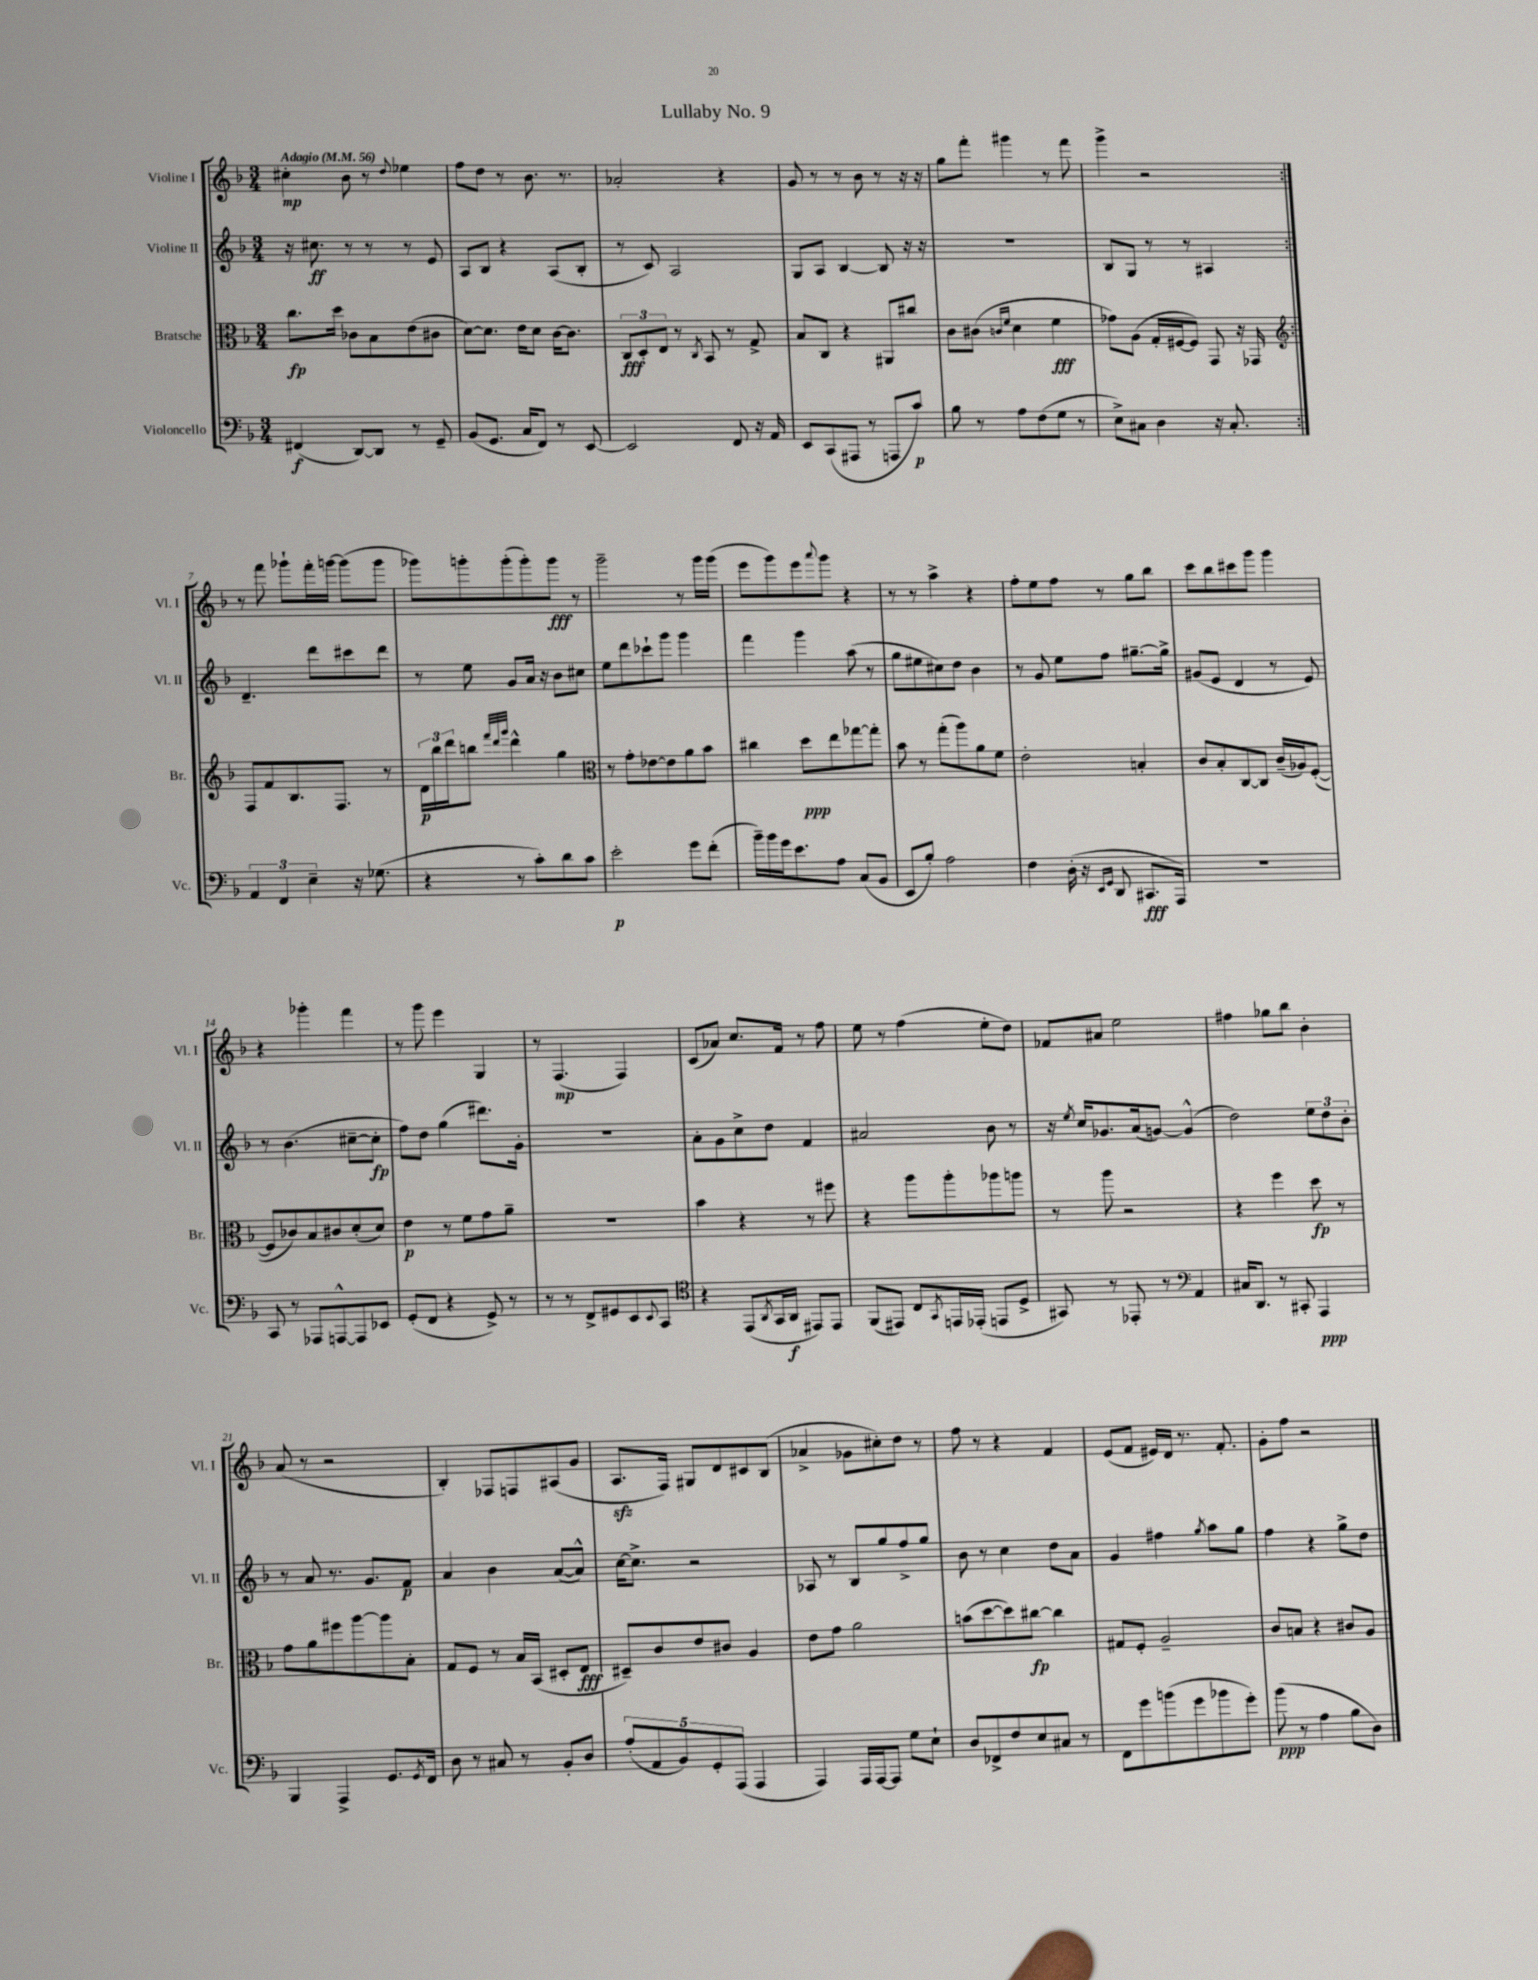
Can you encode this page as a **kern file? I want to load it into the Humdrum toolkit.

**kern	**dynam	**kern	**dynam	**kern	**dynam	**kern	**dynam
*part4	*part4	*part3	*part3	*part2	*part2	*part1	*part1
*staff4	*staff4	*staff3	*staff3	*staff2	*staff2	*staff1	*staff1
*I"Violoncello	*	*I"Bratsche	*	*I"Violine II	*	*I"Violine I	*
*I'Vc.	*	*I'Br.	*	*I'Vl. II	*	*I'Vl. I	*
*clefF4	*	*clefC3	*	*clefG2	*	*clefG2	*
*k[b-]	*	*k[b-]	*	*k[b-]	*	*k[b-]	*
*M3/4	*	*M3/4	*	*M3/4	*	*M3/4	*
*MM56	*	*MM56	*	*MM56	*	*MM56	*
=1	=1	=1	=1	=1	=1	=1	=1
!	!	!	!	!	!	!LO:TX:a:B:t=Adagio	!
(4FF#X/	f	8.cc\L	fp	16r	.	4cc#X'\	mp
.	.	.	.	8.cc#X\	ff	.	.
.	.	16dd\Jk	.	.	.	.	.
[8DD/L)	.	8c-X\L	.	8r	.	8b-\	.
8DD/J]	.	8B-\	.	8r	.	8r	.
.	.	.	.	.	.	8qqdd/	.
8r	.	(8e\	.	8r	.	4ee-X\	.
8GG~/	.	8c#X\J	.	8e/	.	.	.
=2	=2	=2	=2	=2	=2	=2	=2
(8BB-/L	.	[8d\L)	.	8A/L	.	8ff\L	.
8.GG/J	.	8.d\J]	.	8B-/J	.	8dd\J	.
.	.	.	.	4r	.	8r	.
16C/KL	.	16e\KL	.	.	.	.	.
8FF/J)	.	8d\J	.	.	.	8.b-\	.
8r	.	[16c\KL	.	(8A/L	.	.	.
.	.	8.c\J]	.	.	.	8.r	.
[8EE/	.	.	.	8B-'/J	.	.	.
=3	=3	=3	=3	=3	=3	=3	=3
2EE/]	.	12C/L	fff	8r	.	2a-X'/	.
.	.	12D'/	.	.	.	.	.
.	.	.	.	8c/)	.	.	.
.	.	12E/J	.	.	.	.	.
.	.	8r	.	2A/	.	.	.
.	.	8qC/	.	.	.	.	.
.	.	8BB-/	.	.	.	.	.
8FF/	.	8r	.	.	.	4r	.
16r	.	8G^/	.	.	.	.	.
16AA/	.	.	.	.	.	.	.
=4	=4	=4	=4	=4	=4	=4	=4
8EE/L	.	8B-/L	.	8G/L	.	8g/	.
(8CC/	.	8C/J	.	8A/J	.	8r	.
8AAA#X/J	.	4r	.	[4B-/	.	8r	.
8r	.	.	.	.	.	8b-\	.
8AAAn/L	.	8AA#X/L	.	8B-/]	.	8r	.
8c/J)	p	8cc#X/J	.	16r	.	16r	.
.	.	.	.	16r	.	16r	.
=5	=5	=5	=5	=5	=5	=5	=5
8B-\	.	8c\L	.	2.r	.	8gg\L	.
8r	.	(8c#X\J	.	.	.	8fff'\J	.
.	.	16qqcn/LL	.	.	.	.	.
.	.	16qqf/JJ	.	.	.	.	.
8A\L	.	4d\	.	.	.	4ggg#X\	.
(8F\	.	.	.	.	.	.	.
8G\J	.	4f\	fff	.	.	8r	.
8r	.	.	.	.	.	8fff\	.
=6	=6	=6	=6	=6	=6	=6	=6
8E^\L)	.	8g-X\L)	.	8B-/L	.	4ggg^\	.
8C#X\J	.	(8A\J	.	8G/J	.	.	.
4D\	.	16G'/LL	.	8r	.	2r	.
.	.	[16F#X/J	.	.	.	.	.
.	.	8F#/J])	.	8r	.	.	.
16r	.	8GG/	.	4A#X/	.	.	.
8.C#'/	.	.	.	.	.	.	.
.	.	16r	.	.	.	.	.
.	.	16GG-X/	.	.	.	.	.
!!LO:LB:g=z
=7:|!	=7:|!	=7:|!	=7:|!	=7:|!	=7:|!	=7:|!	=7:|!
*	*	*clefG2	*	*	*	*	*
6AA/	.	8F/L	.	4.d~/	.	8r	.
.	.	8f/	.	.	.	8fff\	.
6FF/	.	.	.	.	.	.	.
.	.	8.B-/	.	.	.	8ggg-X`\L	.
6E~\	.	.	.	.	.	.	.
.	.	.	.	8ddd\L	.	16fff'\L	.
.	.	8.F/J	.	.	.	[16gggn\JJ	.
16r	.	.	.	8ccc#X\	.	(8ggg\L]	.
(8.G-X\	.	.	.	.	.	.	.
.	.	8r	.	8ddd\J	.	8ggg\J	.
=8	=8	=8	=8	=8	=8	=8	=8
4r	.	24d\LL	p	8r	.	8ggg-X\L)	.
.	.	24bb-\	.	.	.	.	.
.	.	24ddd\J	.	.	.	.	.
.	.	8bbn\J	.	8ee\	.	8gggn'\	.
.	.	32qqfff/LLL	.	.	.	.	.
.	.	32qqddd/	.	.	.	.	.
.	.	32qqggg/JJJ	.	.	.	.	.
8r	.	4ddd^^\	.	8g/L	.	(8ggg'\	.
8c'\L)	.	.	.	16a/Jk	.	8ggg'\)	.
.	.	.	.	16r	.	.	.
8d\	.	4gg\	.	8b-\L	.	8ggg\J	fff
8c\J	.	.	.	8cc#X\J	.	8r	.
=9	=9	=9	=9	=9	=9	=9	=9
*	*	*clefC3	*	*	*	*	*
2e'\	p	8r	.	8ee\L	.	2ggg~\	.
.	.	8g'\L	.	8ddd\	.	.	.
.	.	[8e-X\	.	8ccc-X`\	.	.	.
.	.	8e-\]	.	8ggg\J	.	.	.
8g\L	.	8a\	.	4ggg\	.	8r	.
(8f'\J	.	8b-\J	.	.	.	16ggg\LL	.
.	.	.	.	.	.	(16ggg\JJ	.
=10	=10	=10	=10	=10	=10	=10	=10
16b-~\LL)	.	4cc#X\	.	4fff\	.	8eee\L	.
16b-\	.	.	.	.	.	.	.
16g\J	.	.	.	.	.	8ggg\)	.
8.e\	.	.	.	.	.	.	.
.	.	8dd\L	ppp	4ggg\	.	8eee\	.
.	.	.	.	.	.	8qqaaa/	.
8A\J	.	8ee\	.	.	.	8ggg\J	.
(8C/L	.	[8gg-X\	.	(8aa\	.	4r	.
8BB-/J	.	8gg-'\J]	.	8r	.	.	.
=11	=11	=11	=11	=11	=11	=11	=11
8EE/L	.	8b-\	.	8gg\L	.	8r	.
8B-'/J)	.	8r	.	8ee#X\	.	8r	.
2A\	.	(8gg'\L	.	8cc#X\)	.	4aa^\	.
.	.	8aa\)	.	8dd\J	.	.	.
.	.	8a\	.	4b-\	.	4r	.
.	.	8f\J	.	.	.	.	.
=12	=12	=12	=12	=12	=12	=12	=12
4F\	.	2e'\	.	8r	.	8ff'\L	.
.	.	.	.	8g/	.	8ee\	.
(16D'\	.	.	.	8ee\L	.	8ff\J	.
16r	.	.	.	.	.	.	.
16qqEE/LL	.	.	.	.	.	.	.
16qqGG/JJ	.	.	.	.	.	.	.
8DD/	.	.	.	8ff\J	.	8r	.
8.CC#X/L	fff	4Bn'/	.	[8.gg#X~\L	.	8gg\L	.
.	.	.	.	.	.	8bb-\J	.
16AAA/Jk)	.	.	.	16gg#^\Jk]	.	.	.
=13	=13	=13	=13	=13	=13	=13	=13
2.r	.	8c/L	.	(8g#X/L	.	8ccc\L	.
.	.	8B-'/	.	8e/J	.	8bb-\	.
.	.	[8C/	.	4d/	.	8ccc#X\	.
.	.	8C/J]	.	.	.	8ggg\J	.
.	.	(16c~/LL	.	8r	.	4ggg\	.
.	.	16A-X/J)	.	.	.	.	.
.	.	([8F'/J	.	8e/)	.	.	.
!!LO:LB:g=z
=14	=14	=14	=14	=14	=14	=14	=14
8CC/	.	8F/L]	.	8r	.	4r	.
8r	.	8c-X/)	.	(4.b-\	.	.	.
8AAA-X/L	.	8B-/	.	.	.	4ggg-X'\	.
[8AAAn^^/	.	8c#X/	.	.	.	.	.
8AAA/]	.	(8d'/	.	[8cc#X~\L	.	4fff\	.
8EE-X/J	.	8d/J)	.	8cc#'\J]	fp	.	.
=15	=15	=15	=15	=15	=15	=15	=15
(8GG'/L	.	4e\	p	8ff\L)	.	8r	.
8FF/J	.	.	.	8dd\J	.	8ggg\	.
4r	.	8r	.	(4gg\	.	4eee\	.
.	.	8f\L	.	.	.	.	.
8GG^/)	.	8g\	.	8.ddd#X\L)	.	4G/	.
8r	.	8a~\J	.	.	.	.	.
.	.	.	.	16g'\Jk	.	.	.
=16	=16	=16	=16	=16	=16	=16	=16
8r	.	2.r	.	2.r	.	8r	.
8r	.	.	.	.	.	(4.F/	mp
8FF^/L	.	.	.	.	.	.	.
8GG#X/	.	.	.	.	.	.	.
8EE/	.	.	.	.	.	4F/)	.
8qqEE/	.	.	.	.	.	.	.
8CC/J	.	.	.	.	.	.	.
=17	=17	=17	=17	=17	=17	=17	=17
*clefC4	*	*	*	*	*	*	*
4r	.	4b-\	.	8a'\L	.	(8c/L	.
.	.	.	.	8g\	.	8a-X/J)	.
(8EE/L	.	4r	.	8cc^\	.	8.cc/L	.
8qAA/	.	.	.	.	.	.	.
16GG/L	.	.	.	8dd\J	.	.	.
16AA/JJ	f	.	.	.	.	16f/Jk	.
8EE#X/L)	.	8r	.	4f/	.	8r	.
8EE#/J	.	8ff#X\	.	.	.	8ff\	.
=18	=18	=18	=18	=18	=18	=18	=18
(8FF/L	.	4r	.	2a#X/	.	8ee\	.
8EE#X/J)	.	.	.	.	.	8r	.
8C/L	.	8aa\L	.	.	.	(4ff\	.
8qGG/	.	.	.	.	.	.	.
16EEn/L	.	8aa'\	.	.	.	.	.
(16EE-X'/JJ	.	.	.	.	.	.	.
8EEn/L	.	8aa-X\	.	8b-\	.	8ee'\L	.
8D^/J	.	8aan\J	.	8r	.	8dd\J)	.
=19	=19	=19	=19	=19	=19	=19	=19
8GG#X/)	.	8r	.	16r	.	8f-X/L	.
.	.	.	.	8qee/	.	.	.
.	.	.	.	16cc/KL	.	.	.
8r	.	8aa\	.	8.g-X/	.	8a#X/J	.
8EE-X'/	.	2r	.	.	.	2ee\	.
.	.	.	.	(16a/k	.	.	.
8r	.	.	.	[8gn/J)	.	.	.
*clefF4	*	*	*	*	*	*	*
4AA/	.	.	.	(4g^^/]	.	.	.
=20	=20	=20	=20	=20	=20	=20	=20
16C#X/KL	.	4r	.	2dd\)	.	4ff#X\	.
8.DD/J	.	.	.	.	.	.	.
8r	.	4ff\	.	.	.	8gg-X\L	.
8CC#X'/	.	.	.	.	.	8bb-\J	.
4AAA/	ppp	8dd\	fp	12ee\L	.	4b-'\	.
.	.	.	.	12dd\	.	.	.
.	.	8r	.	.	.	.	.
.	.	.	.	12b-'\J	.	.	.
!!LO:LB:g=z
=21	=21	=21	=21	=21	=21	=21	=21
4BBB-/	.	8g\L	.	8r	.	(8a/	.
.	.	8a\	.	8a/	.	8r	.
4AAA^/	.	8ff#X\	.	8.r	.	2r	.
.	.	[8aa\	.	.	.	.	.
.	.	.	.	8.g/L	.	.	.
8.GG/L	.	8aa\]	.	.	.	.	.
.	.	8B-'\J	.	8f/J	p	.	.
8qGG/	.	.	.	.	.	.	.
16FF/Jk	.	.	.	.	.	.	.
=22	=22	=22	=22	=22	=22	=22	=22
8D\	.	8G/L	.	4a/	.	4B-'/)	.
8r	.	8F/J	.	.	.	.	.
8C#X/	.	8r	.	4b-\	.	8F-X/L	.
8r	.	16B-/LL	.	.	.	8Fn/	.
.	.	(16BB-/JJ	.	.	.	.	.
8BB-'/L	.	8D#X'/L	.	([8a/L	.	(8A#X/	.
8D/J	.	8E/J	fff	8a^^/J])	.	8g/J	.
=23	=23	=23	=23	=23	=23	=23	=23
(10A'/L	.	8D#X~/L)	.	[16cc\KL	.	8.Azz/L	.
.	.	.	.	8.cc^\J]	.	.	.
10AA/	.	.	.	.	.	.	.
.	.	8c/	.	.	.	.	.
.	.	.	.	.	.	16F/Jk)	.
10BB-/)	.	.	.	.	.	.	.
.	.	8e/	.	2r	.	8G#X/L	.
10GG'/	.	.	.	.	.	.	.
.	.	8c#X/J	.	.	.	8d/	.
(10AAA/J	.	.	.	.	.	.	.
4AAA/	.	4A/	.	.	.	8c#X/	.
.	.	.	.	.	.	(8B-/J	.
=24	=24	=24	=24	=24	=24	=24	=24
4AAA/)	.	8e\L	.	8A-X/	.	4a-X^/	.
.	.	8g\J	.	8r	.	.	.
16AAA/LL	.	2a\	.	8B-/L	.	8g-X\L	.
[16AAA/J	.	.	.	.	.	.	.
8AAA/J]	.	.	.	8gg/	.	8cc#X'\)	.
8G\L	.	.	.	8ff^/	.	8dd\J	.
8E`\J	.	.	.	8gg/J	.	8r	.
=25	=25	=25	=25	=25	=25	=25	=25
8D/L	.	(8bn\L	.	8b-\	.	8ff\	.
8FF-X^/	.	[8dd\	.	8r	.	8r	.
8F/	.	8dd\])	.	4cc\	.	4r	.
8E/	.	[8cc#X\J	fp	.	.	.	.
8C#X/J	.	4cc#\]	.	8dd\L	.	4f/	.
8r	.	.	.	8a\J	.	.	.
=26	=26	=26	=26	=26	=26	=26	=26
8FF\L	.	8G#X/L	.	4g/	.	(8e/L	.
8g\	.	8F'/J	.	.	.	8f/J	.
(8bn\	.	2A~/	.	4ff#X\	.	16e#X/LL)	.
.	.	.	.	.	.	16d/JJ	.
8g\	.	.	.	.	.	8.r	.
.	.	.	.	8qgg/	.	.	.
8b-X\	.	.	.	8aa\L	.	.	.
.	.	.	.	.	.	8.f'/	.
8g'\J)	.	.	.	8gg\J	.	.	.
=27	=27	=27	=27	=27	=27	=27	=27
(8b-\	ppp	8c/L	.	4ff\	.	8g'\L	.
8r	.	8Bn/J	.	.	.	8ff\J	.
4A\	.	4r	.	4r	.	2r	.
8B-\L	.	8c#X/L	.	8gg^\L	.	.	.
8D\J)	.	8A/J	.	8dd\J	.	.	.
==	==	==	==	==	==	==	==
*-	*-	*-	*-	*-	*-	*-	*-
